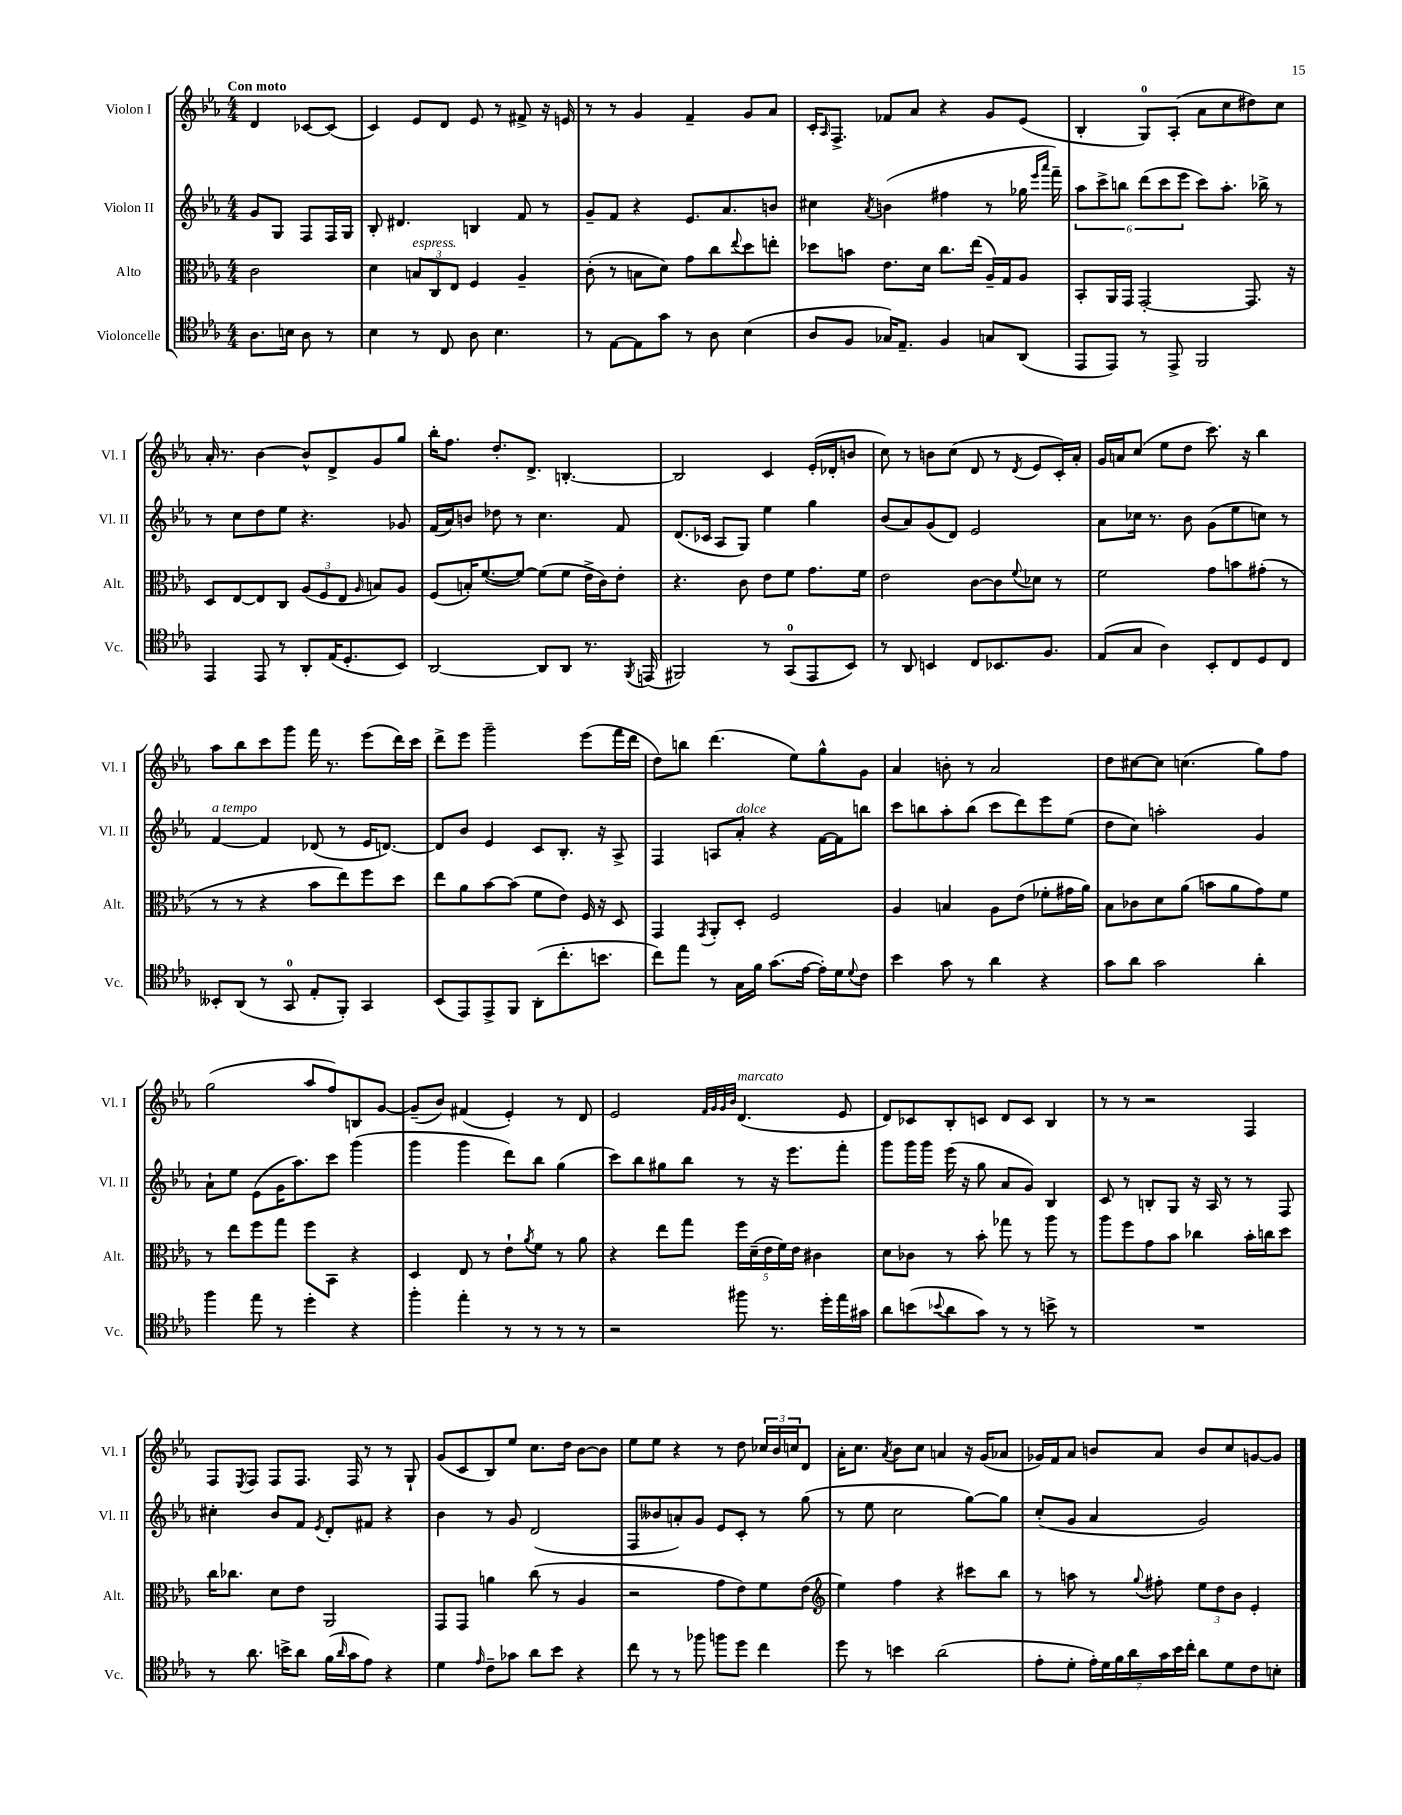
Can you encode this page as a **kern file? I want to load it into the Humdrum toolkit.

**kern	**kern	**kern	**kern
*staff4	*staff3	*staff2	*staff1
*clefC4	*clefC3	*clefG2	*clefG2
*k[b-e-a-]	*k[b-e-a-]	*k[b-e-a-]	*k[b-e-a-]
*M4/4	*M4/4	*M4/4	*M4/4
8.A-	2c	8g	4d
.	.	8G	.
16B	.	.	.
8A-	.	8F	[8c-
8r	.	16F	(8c-]
.	.	16G	.
=	=	=	=
4B-	4d	8B-'	4c)
.	.	4.d#	.
8r	12B	.	8e-
.	12C	.	.
8C	.	.	8d
.	12E-	.	.
8A-	4F	4B	8e-
4.B-	.	.	8r
.	4A-~	8f	8f#^
.	.	8r	16r
.	.	.	16e
=	=	=	=
8r	(8c'	8g~	8r
[8E-	8r	8f	8r
8E-]	8B	4r	4g
8g	8d)	.	.
8r	8g	8.e-	4f~
8A-	8cc	.	.
.	.	8.a-	.
.	8qqee-	.	.
(4B-	8dd	.	8g
.	8ee'	8b	8a-
=	=	=	=
8A-	8dd-	4cc#	16c'
.	.	.	16qqA-
.	.	.	8.F^
8F	8b	.	.
.	.	8qa-	.
16G-)	8.e-	(4b	8f-
8.E-~	.	.	.
.	.	.	8a-
.	16d	.	.
4F	8.cc	4ff#	4r
.	(16ee-	.	.
8G	16A-~)	8r	8g
.	16G	.	.
(8AA-	8A-	16gg-	(8e-
.	.	16qqeee-	.
.	.	16qqaaa-	.
.	.	16fff~)	.
=	=	=	=
8EE-	8BB-'	12aa-	4B-'
.	.	12ccc^	.
8EE-)	16AA-	.	.
.	.	12bb	.
.	16GG	.	.
8r	[2GG'	(12ddd	8G)
.	.	12ccc	.
8EE-^	.	.	(8A-'
.	.	12eee-	.
2FF	.	8ccc)	8a-
.	.	8.aa-'	8cc
.	8.GG]	.	8dd#)
.	.	16bb-^	.
.	.	8r	8cc
.	16r	.	.
=	=	=	=
4EE-	8D	8r	16a-'
.	.	.	8.r
.	[8E-	8cc	.
8EE-	8E-]	8dd	[4b-
8r	8C	8ee-	.
8AA-'	(12A-	4.r	8b-^^]
.	12F	.	.
(16E-	.	.	8d^
.	12E-	.	.
8.D'	.	.	.
.	16qqA-	.	.
.	8B)	.	8g
8BB-)	8A-	8g-	8gg
=	=	=	=
[2AA-	(8F	(16f	16bb-'
.	.	16a-)	8.ff
.	16B')	8b	.
.	([8.f	.	.
.	.	8dd-	8.dd'
.	8f_)	8r	.
.	.	.	8.d^
8AA-]	(8f]	4.cc	.
8AA-	8f	.	[4.B'
8.r	16e-^	.	.
.	16c)	.	.
.	8e-'	8f	.
8qFF	.	.	.
(16EE	.	.	.
=	=	=	=
2FF#)	4.r	(8.d	2B]
.	.	16c-	.
.	.	8A-	.
.	8c	8G)	.
8r	8e-	4ee-	4c
(8GG	8f	.	.
8EE-	8.g	4gg	(16e-'
.	.	.	16d-'
8BB-)	.	.	8b
.	16f	.	.
=	=	=	=
8r	2e-	(8b-	8cc)
8AA-	.	8a-)	8r
4BB	.	(8g	8b
.	.	8d)	(8cc
8C	[8c	2e-	8d
8.BB-	8c]	.	8r
.	8qqf	.	8qd
.	8d-	.	8e-
8.F	.	.	.
.	8r	.	16c')
.	.	.	16a-'
=	=	=	=
(8E-	2f	8a-	16g
.	.	.	16a
8G	.	16cc-	(8cc
.	.	8.r	.
4A-)	.	.	8ee-
.	.	8b-	8dd
8BB-'	8g	(8g	8.ccc)
8C	8b	8ee-	.
.	.	.	16r
8D	(8g#'	8cc)	4bb-
8C	8r	8r	.
=	=	=	=
8BB--'	8r	[4f	8aa-
(8AA-	8r	.	8bb-
8r	4r	4f]	8ccc
8GG	.	.	8ggg
8E-'	8b-	(8d-	16fff
.	.	.	8.r
8FF')	8ee-)	8r	.
4GG	8ff	16e-	(8eee-
.	.	[8.d)	.
.	8dd	.	16ddd)
.	.	.	16ccc
=	=	=	=
(8BB-	8ee-	8d]	8ddd^
8EE-)	8a-	8b-	8eee-
8EE-^	[8b-	4e-	2ggg~
8FF	(8b-]	.	.
(8AA-'	8f	8c	.
8.cc'	8e-)	8.B-'	.
.	16F	.	(8eee-
8.b	16r	16r	.
.	8D	8A-^	16fff
.	.	.	16ddd
=	=	=	=
8cc)	4GG	4F	8dd)
8ee-	.	.	8bb
.	8qGG	.	.
8r	8AA-'	8A	(4.ddd
16G	8D'	8a-'	.
16f	.	.	.
(8.g	2F	4r	.
.	.	.	8ee-)
[16e-	.	.	.
16e-'])	.	[16f	8gg^^
16d	.	16f]	.
8qqd	.	.	.
8c	.	8bb	8g
=	=	=	=
4b-	4A-	8ccc	4a-
.	.	8bb	.
8g	4B	8aa-'	8b'
8r	.	(8bb	8r
4a-	8A-	8ccc	2a-
.	(8e-	8ddd)	.
4r	8f-'	8eee-	.
.	16g#	(8ee-	.
.	16a-)	.	.
=	=	=	=
8g	8B-	8dd	8dd
8a-	8c-	8cc)	[8cc#
2g	8d	2aa'	8cc#]
.	(8a-	.	(4.cc
.	8b	.	.
.	8a-	.	.
4a-'	8g)	4g	8gg)
.	8f	.	8ff
=	=	=	=
4ff	8r	8a-`	(2gg
.	8ee-	8ee-	.
8ee-	8ff	(8e-	.
8r	8gg	16g	.
.	.	8.aa-)	.
4dd'	8ff	.	8aa-
.	8BB-	8ccc	8ff)
4r	4r	(4ggg	8B
.	.	.	[8g
=	=	=	=
4ff'	4D	4ggg	(8g~]
.	.	.	8b-)
4ee-'	8E-	4ggg	(4f#
.	8r	.	.
8r	8e-`	8ddd)	4e-')
.	8qa-	.	.
8r	8f	8bb-	.
8r	8r	(4gg	8r
8r	8a-	.	8d
=	=	=	=
2r	4r	8ccc)	2e-
.	.	8bb-	.
.	8ee-	8gg#	.
.	8gg	8bb-	.
.	.	.	32qqf
.	.	.	32qqg
.	.	.	32qqg
.	.	.	32qqb-
8ff#	20ff	8r	(4.d
.	(20d~	.	.
.	20e-	.	.
8.r	.	16r	.
.	20f)	.	.
.	.	8.eee-	.
.	20e-	.	.
.	4c#	.	.
16dd'	.	.	.
16ee-	.	8fff'	8e-
16g#	.	.	.
=	=	=	=
8a-	8d	8ggg	8d)
(8b	8c-	16ggg	8c-
.	.	16ggg	.
8qqb-	.	.	.
8a-	8r	(16eee-	8B-'
.	.	16r	.
8g)	8b-'	8gg	8c
8r	8gg-	8a-	8d
8r	8r	8g)	8c
8b^	8aa-	4B-	4B-
8r	8r	.	.
=	=	=	=
1r	8aa-	8c	8r
.	8ff	8r	8r
.	8g	8B'	2r
.	8b-	8G	.
.	4cc-	16r	.
.	.	16A-	.
.	.	8r	.
.	16b-'	8r	4F
.	16cc	.	.
.	8dd	8F	.
=	=	=	=
8r	16cc	4cc#'	8F
.	8.cc-	.	.
.	.	.	8qE-
8.a-	.	.	8F
.	8d	8b-	8F
16b^	.	.	.
8a-	8e-	8f	8.F
.	.	8qe-	.
(16f	2AA-	8d'	.
16qqa-	.	.	.
16g	.	.	16F
8e-)	.	8f#	8r
4r	.	4r	8r
.	.	.	8G`
=	=	=	=
4d	8GG	4b-	(8g
.	8GG	.	8c
16qqe-	.	.	.
8c~	4a	8r	8B-)
8g-	.	8g	8ee-
8a-	(8cc	(2d	8.cc
8b-	8r	.	.
.	.	.	16dd
4r	4A-	.	[8b-
.	.	.	8b-]
=	=	=	=
8cc	2r	8F	8ee-
8r	.	8b--	8ee-
8r	.	8a')	4r
8ff-	.	8g	.
8ff	8g	8e-	8r
8dd	8e-)	8c'	8dd
4cc	8f	8r	24cc-
.	.	.	24b-
.	.	.	24cc
.	(8e-	(8gg	8d
=	=	=	=
*	*clefG2	*	*
8dd	4ee-)	8r	16a-'
.	.	.	8.cc
8r	.	8ee-	.
.	.	.	8qa-
4b	4ff	2cc	8b-
.	.	.	8cc
(2a-	4r	.	4a
.	8ccc#	[8gg)	16r
.	.	.	(16g
.	8bb-	8gg]	8a-
=	=	=	=
8e-'	8r	(8cc'	16g-)
.	.	.	16f
8d'	8aa	8g	8a-
28e-')	8r	4a-	8b
28d	.	.	.
28f	.	.	.
28a-	.	.	.
.	8qqgg	.	.
.	8ff#'	.	8a-
28g	.	.	.
28b-	.	.	.
28cc'	.	.	.
8a-	12ee-	2g)	8b
.	12dd	.	.
8d	.	.	8cc
.	12b-	.	.
8c	4e-'	.	[8g
8B'	.	.	8g]
==	==	==	==
*-	*-	*-	*-
